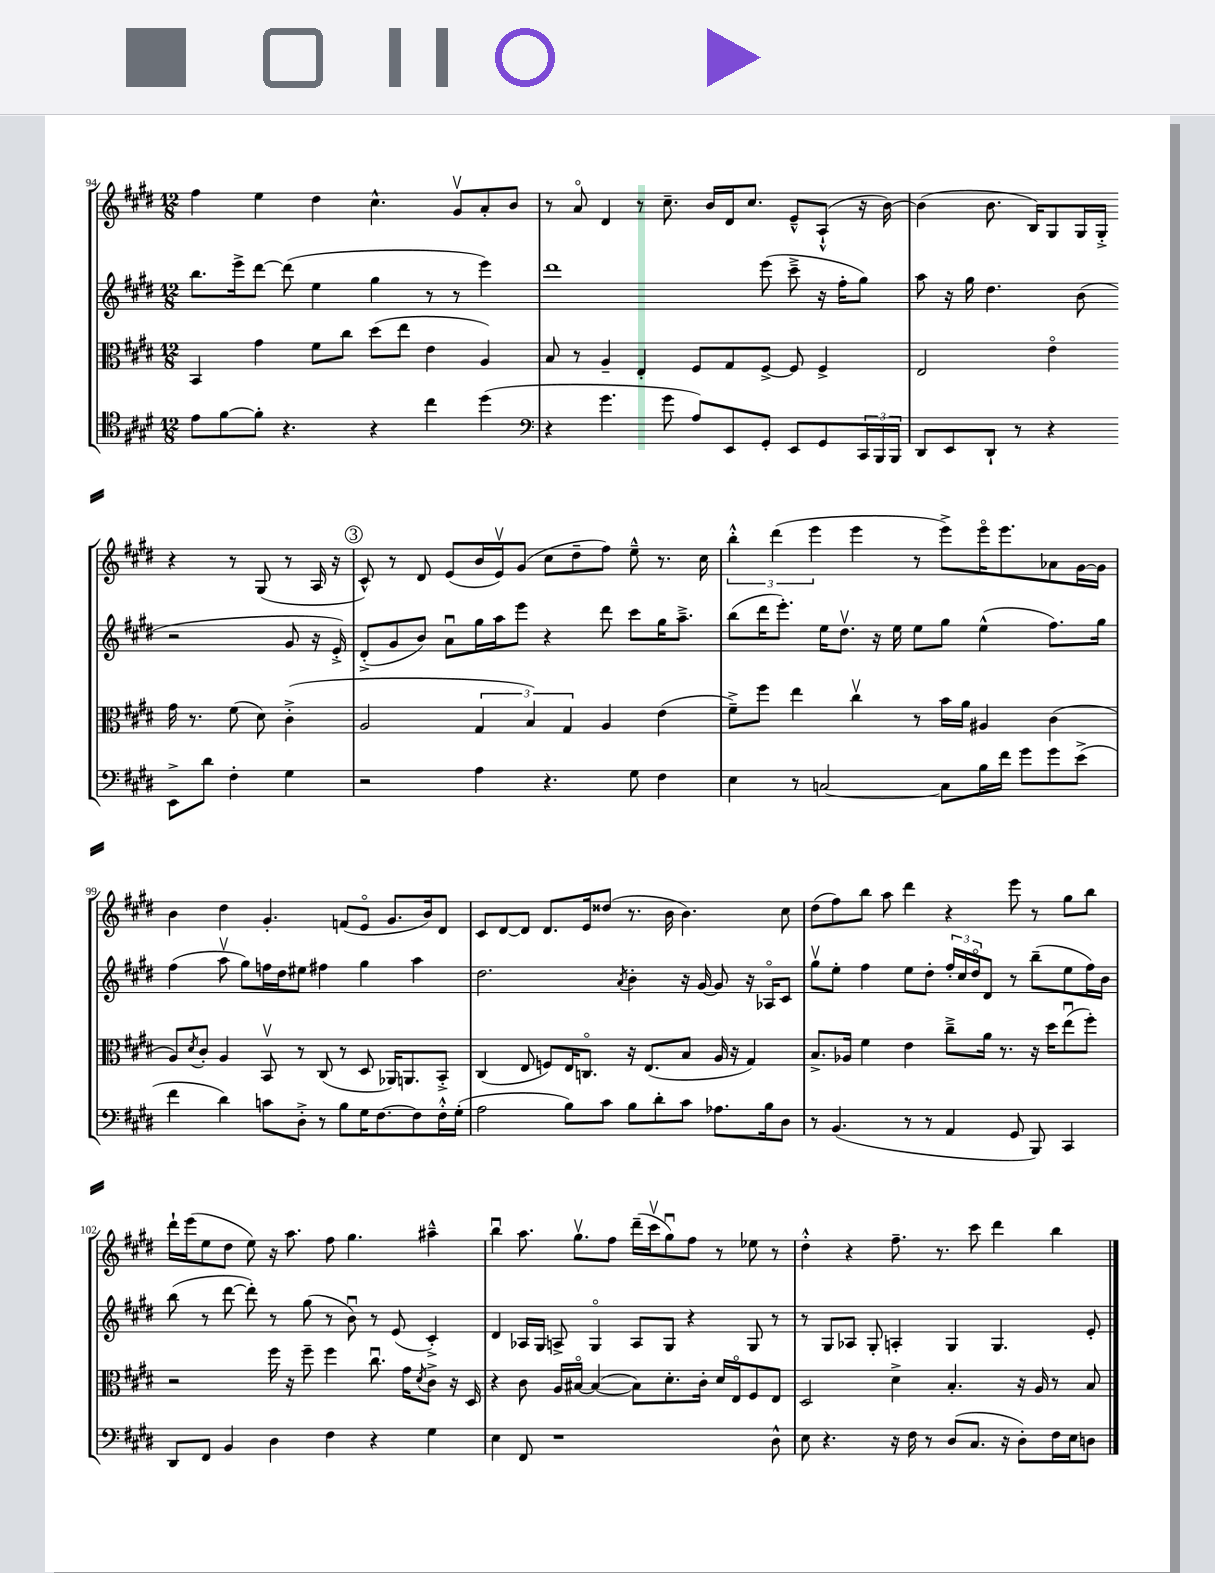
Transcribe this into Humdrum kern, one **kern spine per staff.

**kern	**kern	**kern	**kern
*part4	*part3	*part2	*part1
*staff4	*staff3	*staff2	*staff1
*clefC4	*clefC3	*clefG2	*clefG2
*k[f#c#g#d#]	*k[f#c#g#d#]	*k[f#c#g#d#]	*k[f#c#g#d#]
*M12/8	*M12/8	*M12/8	*M12/8
=94	=94	=94	=94
8e\L	4BB/	8.bb\L	4ff#\
[8f#\	.	.	.
.	.	16eee^\k	.
8f#'\J]	4g#\	[8ddd#\J	4ee\
4.r	.	(8ddd#\]	.
.	8f#\L	4ee\	4dd#\
.	8cc#\J	.	.
4r	(8dd#\L	4gg#\	4.cc#^^\
.	8ee\J	.	.
4cc#\	4e\	8r	.
.	.	8r	8g#v/L
(4dd#\	4A/)	4eee\)	8a'/
.	.	.	8b/J
=95	=95	=95	=95
*clefF4	*	*	*
4r	8B/	1ddd#	8r
.	8r	.	8a/
4.g#\	4A~/	.	4d#/
.	4E'/	.	8r
8g#\	.	.	8.cc#~\
8A/L)	8F#/L	.	.
.	.	.	16b/LL
8EE/	8G#/	.	16d#/J
.	.	.	8.cc#/J
8GG#'/J	[8F#^/J	(8eee\	.
8EE/L	8F#/]	8ccc#~^\	8e~^^/L
8GG#/	4F#^/	16r	(8A`^^/J
.	.	16ff#'\KL	.
24CC#/L	.	8gg#\J)	16r
24BBB/	.	.	.
.	.	.	[16b\)
24BBB/JJ	.	.	.
=96	=96	=96	=96
8DD#/L	2E/	8aa\	(4b\]
8EE/	.	16r	.
.	.	16gg#\	.
8DD#`/J	.	4.dd#\	8.b\
8r	.	.	.
.	.	.	16B/KL)
4r	4e\	.	8G#/
.	.	(8b\	16G#/L
.	.	.	16G#'^/JJ
8EE^\L	16g#\	2r	4r
.	8.r	.	.
8d#\J	.	.	.
4F#'\	(8f#\	.	8r
.	8d#\)	.	(8G#/
4G#\	(4c#'^\	8g#/	8r
.	.	16r	16A/
.	.	16e'^/)	16r
!!LO:LB:g=z
!!LO:REH:place=s1:t=3
=97	=97	=97	=97
2r	2A/	(8d#'^/L	8c#^^/)
.	.	8g#/	8r
.	.	8b/J)	8d#/
.	.	8au\L	(8e/L
4A\	6G#/	16gg#\L	16b/L
.	.	16aa\J	16ev/J)
.	.	8eee\J	(8g#/J
.	6B/)	.	.
4.r	.	4r	8cc#\L
.	6G#/	.	.
.	.	.	8dd#~\
.	4A/	8ddd#\	8ff#\J)
8G#\	.	8ccc#\L	8ee~^^\
4F#\	(4e\	16gg#\K	8.r
.	.	8.aa~^\J	.
.	.	.	16cc#\
=98	=98	=98	=98
4E\	8f#~^\L)	(8bb\L	6bb'^^\
.	8ff#\J	16ddd#\K	.
.	.	.	(6ddd#\
.	.	8.eee'\J)	.
8r	4ee\	.	.
.	.	.	6eee\
[2Cn/	.	16ee\KL	.
.	.	8.dd#v\J	.
.	4cc#v\	.	4eee\
.	.	16r	.
.	.	16ee\	.
.	8r	8ee\L	8r
8C\L]	16b\LL	8gg#\J	8eee^\L)
.	16a\JJ	.	.
16B\L	4A#X/	(4ee^^\	16eee\K
16f#\JJ	.	.	8.eee\
8g#\L	.	.	.
8g#\	(4c#\	8.ff#\L)	8a-X\
(8e^\J	.	.	[16g#\L
.	.	16gg#\Jk	16g#\JJ]
!!LO:LB:g=z
=99	=99	=99	=99
4f#\	8A/L)	(4ff#\	4b\
.	8qd#/	.	.
.	8c#'/J	.	.
4d#\)	4A/	8aav\	4dd#\
.	.	8gg#\L)	.
8cn\L	8BBv/	16ffn\L	4.g#'/
.	.	16dd#\J	.
8D#'^\J	8r	8ee#X\J	.
8r	(8C#/	4ff#X\	.
8B\L	8r	.	(8fn/L
16G#\K	8D#/	4gg#\	8e/J
[8.F#\	.	.	.
.	16AA-X/KL)	.	8.g#/L
.	8.AAn/	.	.
8F#\]	.	4aa\	.
.	.	.	16b/k)
16F#'^^\L	8BB'^/J	.	8d#/J
(16G#'\JJ	.	.	.
=100	=100	=100	=100
2A\	(4C#/	2.dd#\	8c#/L
.	.	.	[8d#/
.	8E/	.	8d#/J]
.	8Fn/L)	.	8.d#/L
8B\L)	16E/K	.	.
.	8.Cn/J	.	16e/k
8c#\J	.	.	(8dd##X/J
.	.	8qa/	.
8B\L	16r	4b'\	8.r
.	(8.E/L	.	.
8d#'\	.	.	.
.	.	.	16b\
8c#\J	8B/J	16r	4.b\)
.	.	[16g#/	.
8.A-X\L	16A/	8g#/]	.
.	16r	.	.
.	4G#/)	16r	.
16B\k	.	16A-X/KL	.
8D#\J	.	8c#/J	8cc#\
=101	=101	=101	=101
8r	8.B^/L	8gg#v\L	(8dd#\L
(4.BB/	.	8ee'\J	8ff#\)
.	16A-X/Jk	.	.
.	4f#\	4ff#\	8bb\J
.	.	.	8aa\
8r	4e\	8ee\L	4ddd#\
8r	.	8dd#'\J	.
4AA/	8cc#~^\L	24ff#'/LL	4r
.	.	24cc#/	.
.	.	24dd#/J	.
.	16a\Jk	8d#/J	.
.	8.r	.	.
8GG#/	.	8r	8eee\
8BBB/)	16r	(8bb~\L	8r
.	16dd#\KL	.	.
4CC#/	(8eeu\	8ee\	8gg#\L
.	8ff#'\J)	16ff#\L)	8bb\J
.	.	16b\JJ	.
!!LO:LB:g=z
=102	=102	=102	=102
8DD#/L	2r	(8bb\	16ddd#`\LL
.	.	.	(16eee\J
8FF#/J	.	8r	8ee\
4BB/	.	[8ddd#\	8dd#\J
.	.	8ddd#'\])	8ee\)
4D#\	16ff#\	8r	16r
.	16r	.	8.aa\
.	8ff#~\	(8gg#\	.
4F#\	4ff#\	8r	8ff#\
.	.	8bu\)	4.gg#\
4r	8.cc#u\	8r	.
.	.	(8e/	.
.	16g#\KL	.	.
.	8qd#/	.	.
4G#\	8c#^\J	4c#'^/)	4aa#X~^^\
.	16r	.	.
.	16D#/	.	.
=103	=103	=103	=103
4E\	4r	4d#/	4bbu\
8FF#/	8c#\	16A-X/LL	8.aa\
.	.	16G#/JJ	.
1r	16A/LL	8An^/	.
.	[16B#X/JJ	.	8.gg#v\L
.	(4B#/_	4G#/	.
.	.	.	8ff#\J
.	8B#\L])	8A/L	(16ddd#~\LL
.	.	.	16ccc#v\J
.	8.d#'\	8G#/J	8gg#u\)
.	.	4r	8ff#\J
.	16c#'\Jk	.	.
.	16d#/LL	.	8r
.	16E/J	.	.
.	8F#/	8G#/	8ee-X\
8D#^^\	8E/J	8r	8r
=104	=104	=104	=104
8E\	2D#/	8r	4dd#'^^\
4.r	.	8G#/L	.
.	.	8A-X/J	4r
.	.	8G#'/	.
16r	4d#^\	4An'/	8.ff#~\
16F#\	.	.	.
8r	.	.	.
.	.	.	8.r
(8D#/L	4.B'/	4G#/	.
8.C#/J	.	.	8ccc#\
.	.	4.G#/	4ddd#\
16r	.	.	.
8D#'\L)	16r	.	.
.	16A/	.	.
16F#\L	8r	.	4bb\
16E\J	.	.	.
8Dn\J	8B/	8e'/	.
==	==	==	==
*-	*-	*-	*-
